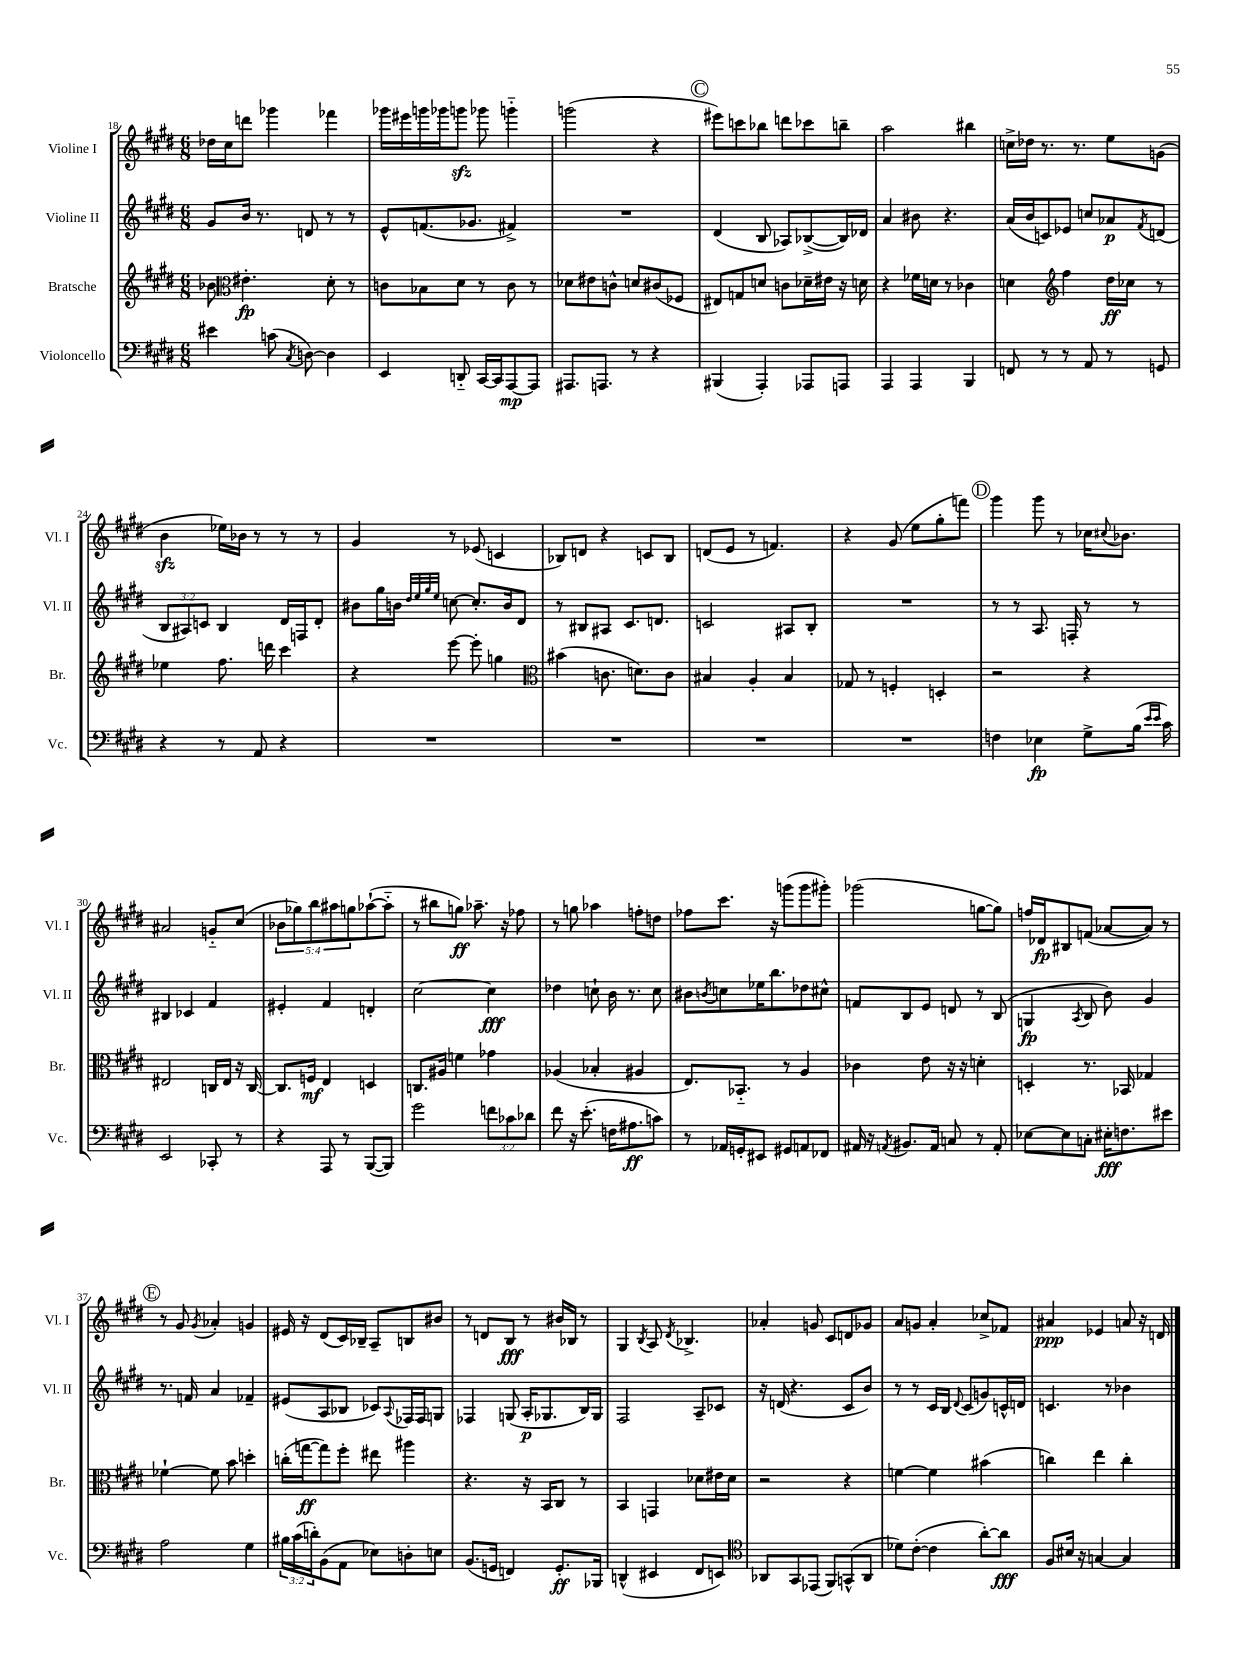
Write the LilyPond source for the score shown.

<<
\new StaffGroup <<
\new Staff = "s0" \with { instrumentName = "Violine I" shortInstrumentName = "Vl. I" } {
    \clef treble \key e \major \numericTimeSignature \time 6/8 \override Staff.TupletNumber.text = #tuplet-number::calc-fraction-text
    des''16 cis''16 d'''8 ges'''4 fes'''4 |
    ges'''16 eis'''16 g'''16 ges'''16 g'''8\sfz ges'''8 g'''4-_ |
    g'''2( r4 |
    \mark \markup { \circle "C" } eis'''8) c'''8 bes''8 d'''8 ces'''8 b''8-- |
    a''2 bis''4 |
    c''16-> des''16 r8. r8. e''8 g'8( |
    b'4\sfz ees''16) bes'16 r8 r8 r8 |
    gis'4 r8 ees'8( c'4 |
    bes8) d'8 r4 c'8 bes8 |
    d'8( e'8 r8 f'4.) |
    r4 gis'8( e''8 gis''8-. f'''8) |
    \mark \markup { \circle "D" } gis'''4 gis'''8 r8 ces''16 \appoggiatura { cis''8 } bes'8. |
    ais'2 g'8-_ cis''8( |
    \tuplet 5/4 { bes'8 ges''8) b''8 ais''8 g''8 } aes''8~-!( aes''8-_ |
    r8 bis''8 g''8\ff) aes''8.-- r16 fes''8 |
    r8 g''8 aes''4 f''8-. d''8 |
    fes''8 cis'''8. r16 g'''8( g'''8 gis'''8-.) |
    ges'''2( g''8~ g''8) |
    f''16 des'16\fp bis8 f'8( aes'8~ aes'8) r8 |
    \mark \markup { \circle "E" } r8 gis'8 \acciaccatura { gis'8 } aes'4-. g'4 |
    eis'16 r16 dis'8( cis'16) bes16-- a8-- b8 bis'8 |
    r8 d'8 b8\fff r8 bis'16 bes16 r8 |
    gis4 \acciaccatura { b8 } a8 \acciaccatura { dis'8 } bes4.-> |
    aes'4-. g'8 cis'8 d'8 ges'8 |
    a'8 g'8 a'4-. ces''8-> fes'8 |
    ais'4\ppp ees'4 a'8 r16 d'16 \bar "|." |
}
\new Staff = "s1" \with { instrumentName = "Violine II" shortInstrumentName = "Vl. II" } {
    \clef treble \key e \major \numericTimeSignature \time 6/8 \override Staff.TupletNumber.text = #tuplet-number::calc-fraction-text
    gis'8 b'16 r8. d'8 r8 r8 |
    e'8-^ f'8.( ges'8. fis'4->) |
    R2. |
    \mark \markup { \circle "C" } dis'4( b8 aes8) bes8~->( bes16) des'16 |
    a'4 bis'8 r4. |
    a'16( b'16 c'8) ees'8 c''8 aes'8\p \acciaccatura { fis'8 } d'8( |
    \tuplet 3/2 { b8 ais8) c'8 } b4 dis'16 f16 dis'8-. |
    bis'8 gis''16 b'16 \grace { dis''32 e''32 gis''32 e''32 } c''8~ c''8.-. b'16 dis'8 |
    r8 bis8 ais8 cis'8. d'8. |
    c'2 ais8 b8-. |
    R2. |
    \mark \markup { \circle "D" } r8 r8 a8. f16-. r8 r8 |
    bis4 ces'4 fis'4 |
    eis'4-. fis'4 d'4-. |
    cis''2~ cis''4\fff |
    des''4 c''8-! b'16 r8. c''8 |
    bis'8 \acciaccatura { b'8 } c''8 ees''16 b''8. des''8 cis''8-^ |
    f'8 b8 e'8 d'8 r8 b8( |
    g4\fp \acciaccatura { a8 } b8 b'8) gis'4 |
    \mark \markup { \circle "E" } r8. f'16 a'4 fes'4-- |
    eis'8( a8 bes8 ces'8) \appoggiatura { a8 } fes16 fes16 g8 |
    fes4 g8( a16-.\p ges8. b16) ges16 |
    fis2 a8-- ces'8 |
    r16 d'16( r4. cis'8 b'8) |
    r8 r8 cis'16 b16 \appoggiatura { dis'8 } cis'8( g'8) c'16-^ d'16 |
    c'4. r8 bes'4 \bar "|." |
}
\new Staff = "s2" \with { instrumentName = "Bratsche" shortInstrumentName = "Br." } {
    \clef treble \key e \major \numericTimeSignature \time 6/8
    bes'8 \clef alto eis'4.-.\fp dis'8-. r8 |
    c'8 bes8 dis'8 r8 c'8 r8 |
    des'8 eis'8 c'8-^ d'8 cis'8( fes8 |
    \mark \markup { \circle "C" } eis8) g8 d'8 c'8 des'16-- eis'16 r16 d'16 |
    r4 fes'16 d'16 r8 ces'4 |
    d'4 \clef treble fis''4 dis''16\ff ces''16 r8 |
    ees''4 fis''8. d'''16 cis'''4 |
    r4 e'''8~ e'''8-. g''4 |
    \clef alto bis'4( c'8. d'8.) c'8 |
    bis4 a4-. bis4 |
    ges8 r8 f4-. d4-. |
    \mark \markup { \circle "D" } r2 r4 |
    eis2 c16 eis16 r16 c16~ |
    c8. f16\mf e4 d4 |
    c8. ais16 f'4 ges'4 |
    aes4( bes4-. ais4 |
    e8.) bes,8.-_ r8 a4 |
    ces'4 e'8 r16 r16 d'4-. |
    d4-. r8. bes,16 ges4 |
    \mark \markup { \circle "E" } fes'4~-! fes'8 b'8 d''4-. |
    c''16-.( g''16~\ff g''8) fis''8-. eis''8 ais''4 |
    r4. r16 b,16 cis8 r8 |
    b,4 g,4 des'8 eis'16 des'16 |
    r2 r4 |
    f'4~ f'4 bis'4( |
    c''4) e''4 c''4-. \bar "|." |
}
\new Staff = "s3" \with { instrumentName = "Violoncello" shortInstrumentName = "Vc." } {
    \clef bass \key e \major \numericTimeSignature \time 6/8 \override Staff.TupletNumber.text = #tuplet-number::calc-fraction-text
    eis'4 c'8( \acciaccatura { cis8 } d8~) d4 |
    e,4 d,8-_ cis,16~ cis,16 a,,8~\mp a,,8 |
    ais,,8. a,,8. r8 r4 |
    \mark \markup { \circle "C" } bis,,4( a,,4-.) aes,,8 a,,8 |
    a,,4 a,,4 b,,4 |
    f,8 r8 r8 a,8 r8 g,8 |
    r4 r8 a,8 r4 |
    R2. |
    R2. |
    R2. |
    R2. |
    \mark \markup { \circle "D" } f4 ees4\fp gis8-> b16( \grace { e'16 e'16 } cis'16) |
    e,2 ces,8-. r8 |
    r4 a,,8 r8 b,,8~( b,,8) |
    gis'2 \tuplet 3/2 { f'8 ces'8 des'8 } |
    fis'8 r16 e'8.-.( f16 ais8.\ff c'8) |
    r8 aes,16 g,16-. eis,8 gis,8 a,8 fes,8 |
    ais,16 r16 \acciaccatura { a,8 } bis,8. a,16 c8 r8 a,8-. |
    ees8~ ees8 c8-. eis16-.\fff f8. eis'8 |
    \mark \markup { \circle "E" } a2 gis4 |
    \tuplet 3/2 { bis16 cis'16( d'16-.) } b,8( a,8 ees8) d8-. e8 |
    b,8.( g,16 f,4) g,8.-.\ff bes,,16 |
    d,4-^( eis,4 fis,8 e,8) |
    \clef tenor aes,8 gis,8 ees,8( fis,8) g,8-^( aes,8 |
    des'8) cis'8~-.( cis'4 a'8~-.) a'8\fff |
    fis8 bis16 r16 g4~ g4 \bar "|." |
}
>>
>>
\layout { \context { \Score currentBarNumber = #18 } }
